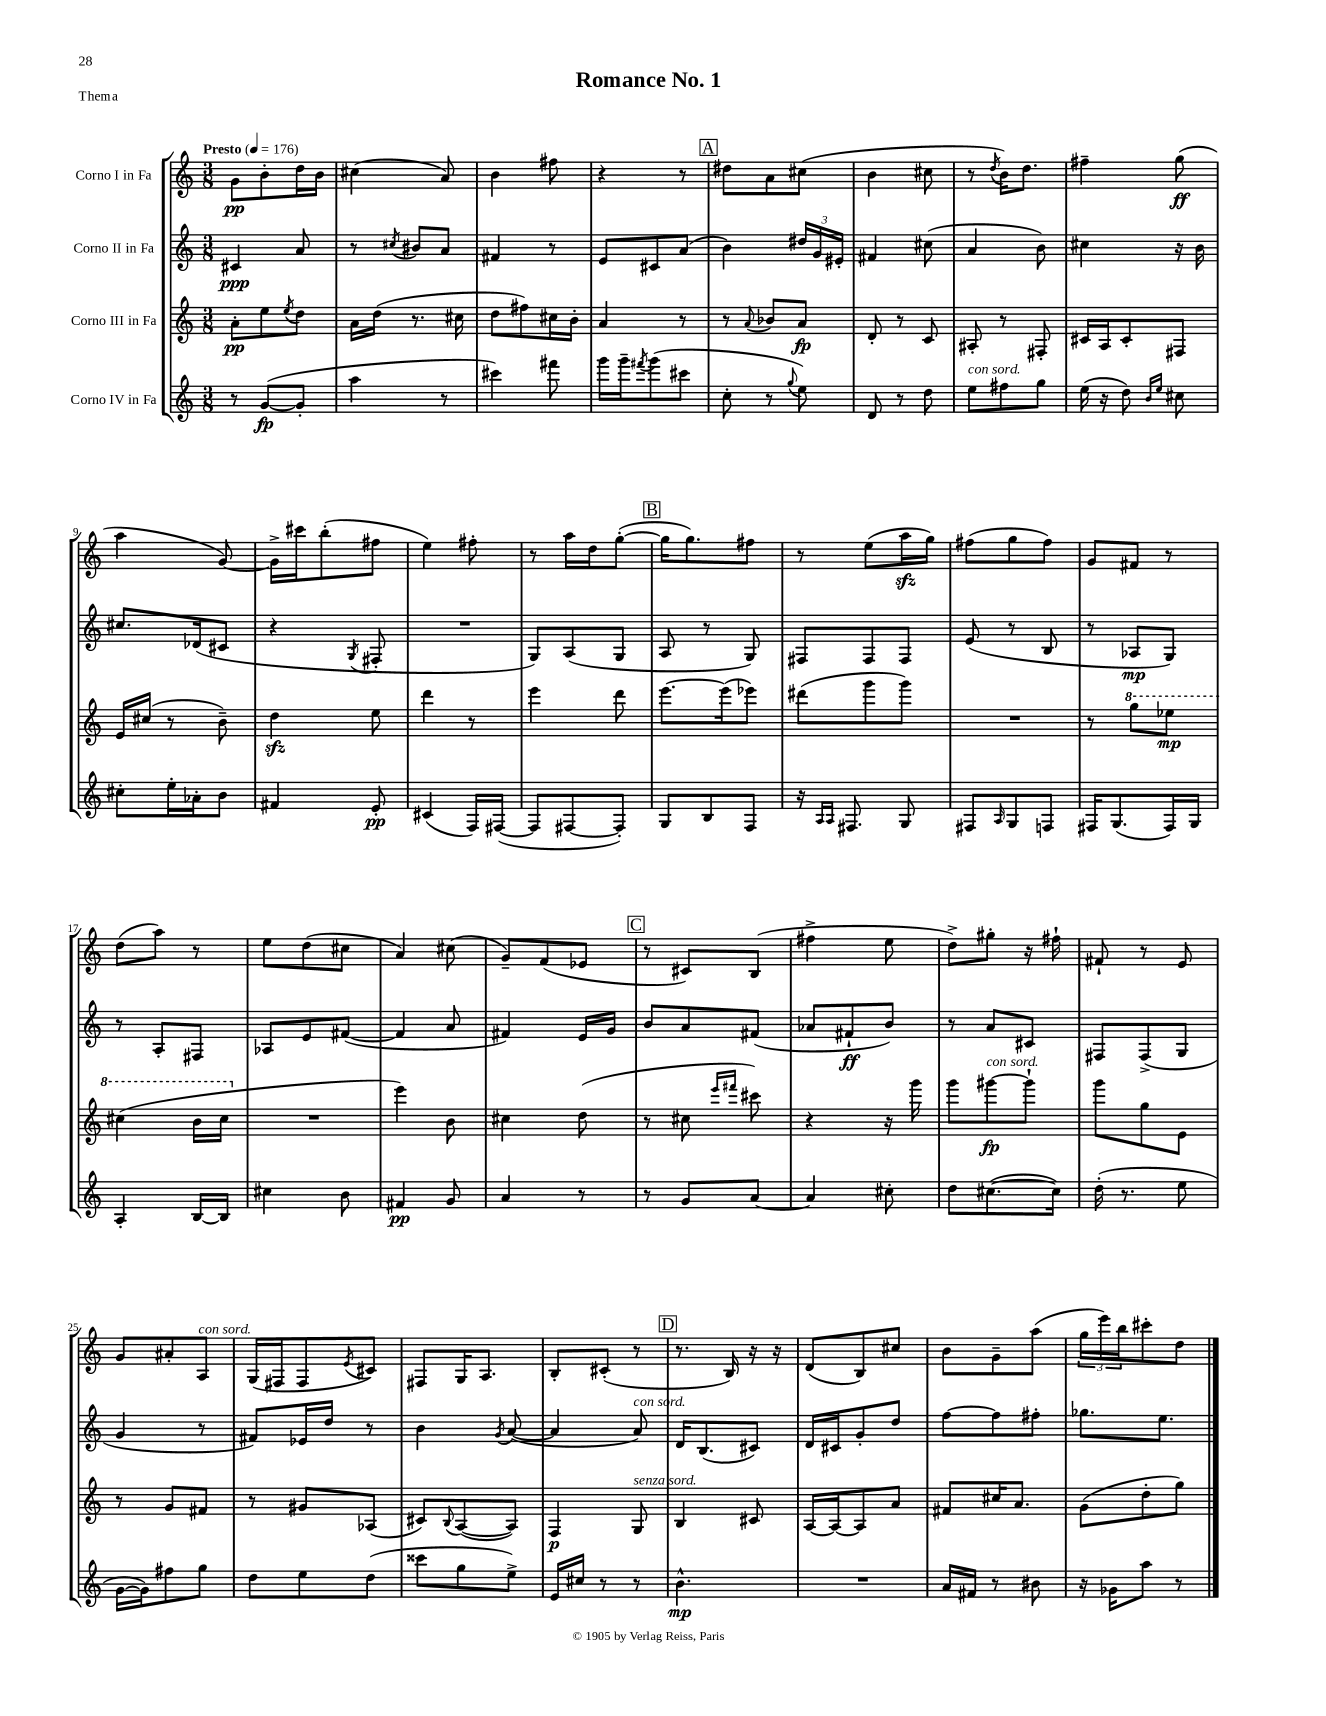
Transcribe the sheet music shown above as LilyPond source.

\header { title = "Romance No. 1" piece = "Thema" }
<<
\new StaffGroup <<
\new Staff = "s0" \with { instrumentName = "Corno I in Fa" } {
    \clef treble \key c \major \numericTimeSignature \time 3/8 \tempo "Presto" 4 = 176
    g'8\pp b'8-. d''16 b'16 |
    cis''4( a'8) |
    b'4 fis''8 |
    r4 r8 |
    \mark \markup { \box "A" } dis''8 a'8 cis''8( |
    b'4 cis''8 |
    r8 \acciaccatura { d''8 } b'16) d''8. |
    fis''4-- g''8\ff( |
    a''4 g'8~) |
    g'16-> cis'''16 b''8-.( fis''8 |
    e''4) fis''8-. |
    r8 a''16 d''16 g''8~-.( |
    \mark \markup { \box "B" } g''16 g''8.) fis''8 |
    r8 e''8( a''16\sfz g''16) |
    fis''8( g''8 fis''8) |
    g'8 fis'8 r8 |
    d''8( a''8) r8 |
    e''8 d''8( cis''8 |
    a'4) cis''8( |
    g'8--) f'8( ees'8 |
    \mark \markup { \box "C" } r8 cis'8) b8( |
    fis''4-> e''8 |
    d''8->) gis''8-. r16 fis''16-! |
    fis'8-! r8 e'8 |
    g'8 ais'8-. a8^\markup { \italic "con sord." } |
    g16( fis16 fis8 \acciaccatura { e'8 } cis'8) |
    fis8 g16 a8. |
    b8-. cis'8-.( r8 |
    \mark \markup { \box "D" } r8. b16) r16 r16 |
    d'8( b8) cis''8 |
    b'8 g'8-- a''8( |
    \tuplet 3/2 { g''16 e'''16) b''16 } cis'''8-. d''8 \bar "|." |
}
\new Staff = "s1" \with { instrumentName = "Corno II in Fa" } {
    \clef treble \key c \major \numericTimeSignature \time 3/8
    cis'4\ppp a'8 |
    r8 \acciaccatura { cis''8 } bis'8 a'8 |
    fis'4 r8 |
    e'8 cis'8 a'8( |
    \mark \markup { \box "A" } b'4) \tuplet 3/2 { dis''16 g'16 eis'16-. } |
    fis'4 cis''8( |
    a'4 b'8) |
    cis''4 r16 b'16 |
    cis''8. des'16( cis'8 |
    r4 \acciaccatura { g8 } fis8-. |
    R4. |
    g8) a8( g8 |
    \mark \markup { \box "B" } a8 r8 g8) |
    fis8 fis8 fis8 |
    e'8( r8 b8 |
    r8 aes8\mp g8) |
    r8 a8-. fis8 |
    aes8 e'8 fis'8~( |
    fis'4 a'8 |
    fis'4) e'16 g'16 |
    \mark \markup { \box "C" } b'8 a'8 fis'8( |
    aes'8 fis'8-!\ff b'8) |
    r8 a'8 cis'8 |
    fis8 fis8->( g8 |
    g'4 r8 |
    fis'8) ees'16 d''16 r8 |
    b'4 \acciaccatura { g'8 } a'8~( |
    a'4 a'8^\markup { \italic "con sord." }) |
    \mark \markup { \box "D" } d'16 b8.( cis'8) |
    d'16 cis'16 g'8-. d''8 |
    f''8~ f''8 fis''8-. |
    ges''8. e''8. \bar "|." |
}
\new Staff = "s2" \with { instrumentName = "Corno III in Fa" } {
    \clef treble \key c \major \numericTimeSignature \time 3/8
    a'8-.\pp e''8 \acciaccatura { e''8 } d''8 |
    a'16 d''16( r8. cis''16 |
    d''8 fis''8) cis''16 b'16-. |
    a'4 r8 |
    \mark \markup { \box "A" } r8 \appoggiatura { a'8 } bes'8 a'8\fp |
    d'8-. r8 c'8 |
    ais8-. r8 fis8-. |
    cis'16 a16 cis'8-. fis8 |
    e'16 cis''16( r8 b'8--) |
    d''4\sfz e''8 |
    d'''4 r8 |
    e'''4 d'''8 |
    \mark \markup { \box "B" } e'''8.~ e'''16( ees'''8) |
    dis'''8( g'''8 g'''8) |
    R4. |
    r8 \ottava #1 g'''8 ees'''8\mp |
    cis'''4( b''16 cis'''16 \ottava #0 |
    R4. |
    e'''4) b'8 |
    cis''4 d''8( |
    \mark \markup { \box "C" } r8 cis''8 \grace { e'''16 fis'''16 } cis'''8) |
    r4 r16 g'''16 |
    g'''8 gis'''8~\fp^\markup { \italic "con sord." } gis'''8-! |
    g'''8 g''8 e'8 |
    r8 g'8 fis'8 |
    r8 gis'8 aes8( |
    cis'8) \appoggiatura { b8 } a8~( a8) |
    f4\p g8^\markup { \italic "senza sord." } |
    \mark \markup { \box "D" } b4 cis'8 |
    a16~ a16~ a8 a'8 |
    fis'8 cis''16 a'8. |
    g'8( d''8-. g''8) \bar "|." |
}
\new Staff = "s3" \with { instrumentName = "Corno IV in Fa" } {
    \clef treble \key c \major \numericTimeSignature \time 3/8
    r8 g'8~\fp( g'8-. |
    a''4 r8 |
    cis'''4) fis'''8 |
    g'''16 g'''16-- \acciaccatura { fis'''8 } g'''8( cis'''8 |
    \mark \markup { \box "A" } c''8-. r8 \appoggiatura { g''8 } e''8) |
    d'8 r8 d''8 |
    e''8^\markup { \italic "con sord." } fis''8 g''8 |
    e''16( r16 d''8) \grace { b'16 e''16 } cis''8 |
    cis''8-. e''16-. aes'16-. b'8 |
    fis'4 e'8-.\pp |
    cis'4( f16) fis16~( |
    fis8 fis8~ fis8-.) |
    \mark \markup { \box "B" } g8 b8 f8 |
    r16 \grace { a16 a16 } fis8. g8 |
    fis8 \grace { a16 } g8 f8 |
    fis16 g8.( fis16) g16 |
    a4-. b16~ b16 |
    cis''4 b'8 |
    fis'4\pp g'8 |
    a'4 r8 |
    \mark \markup { \box "C" } r8 g'8 a'8~ |
    a'4 cis''8-. |
    d''8 cis''8.~( cis''16) |
    d''16-.( r8. e''8 |
    g'16~ g'16) fis''8 g''8 |
    d''8 e''8 d''8( |
    cisis'''8 g''8 e''8->) |
    e'16 cis''16 r8 r8 |
    \mark \markup { \box "D" } b'4.-^\mp |
    R4. |
    a'16 fis'16 r8 bis'8 |
    r16 ges'16 a''8 r8 \bar "|." |
}
>>
>>
